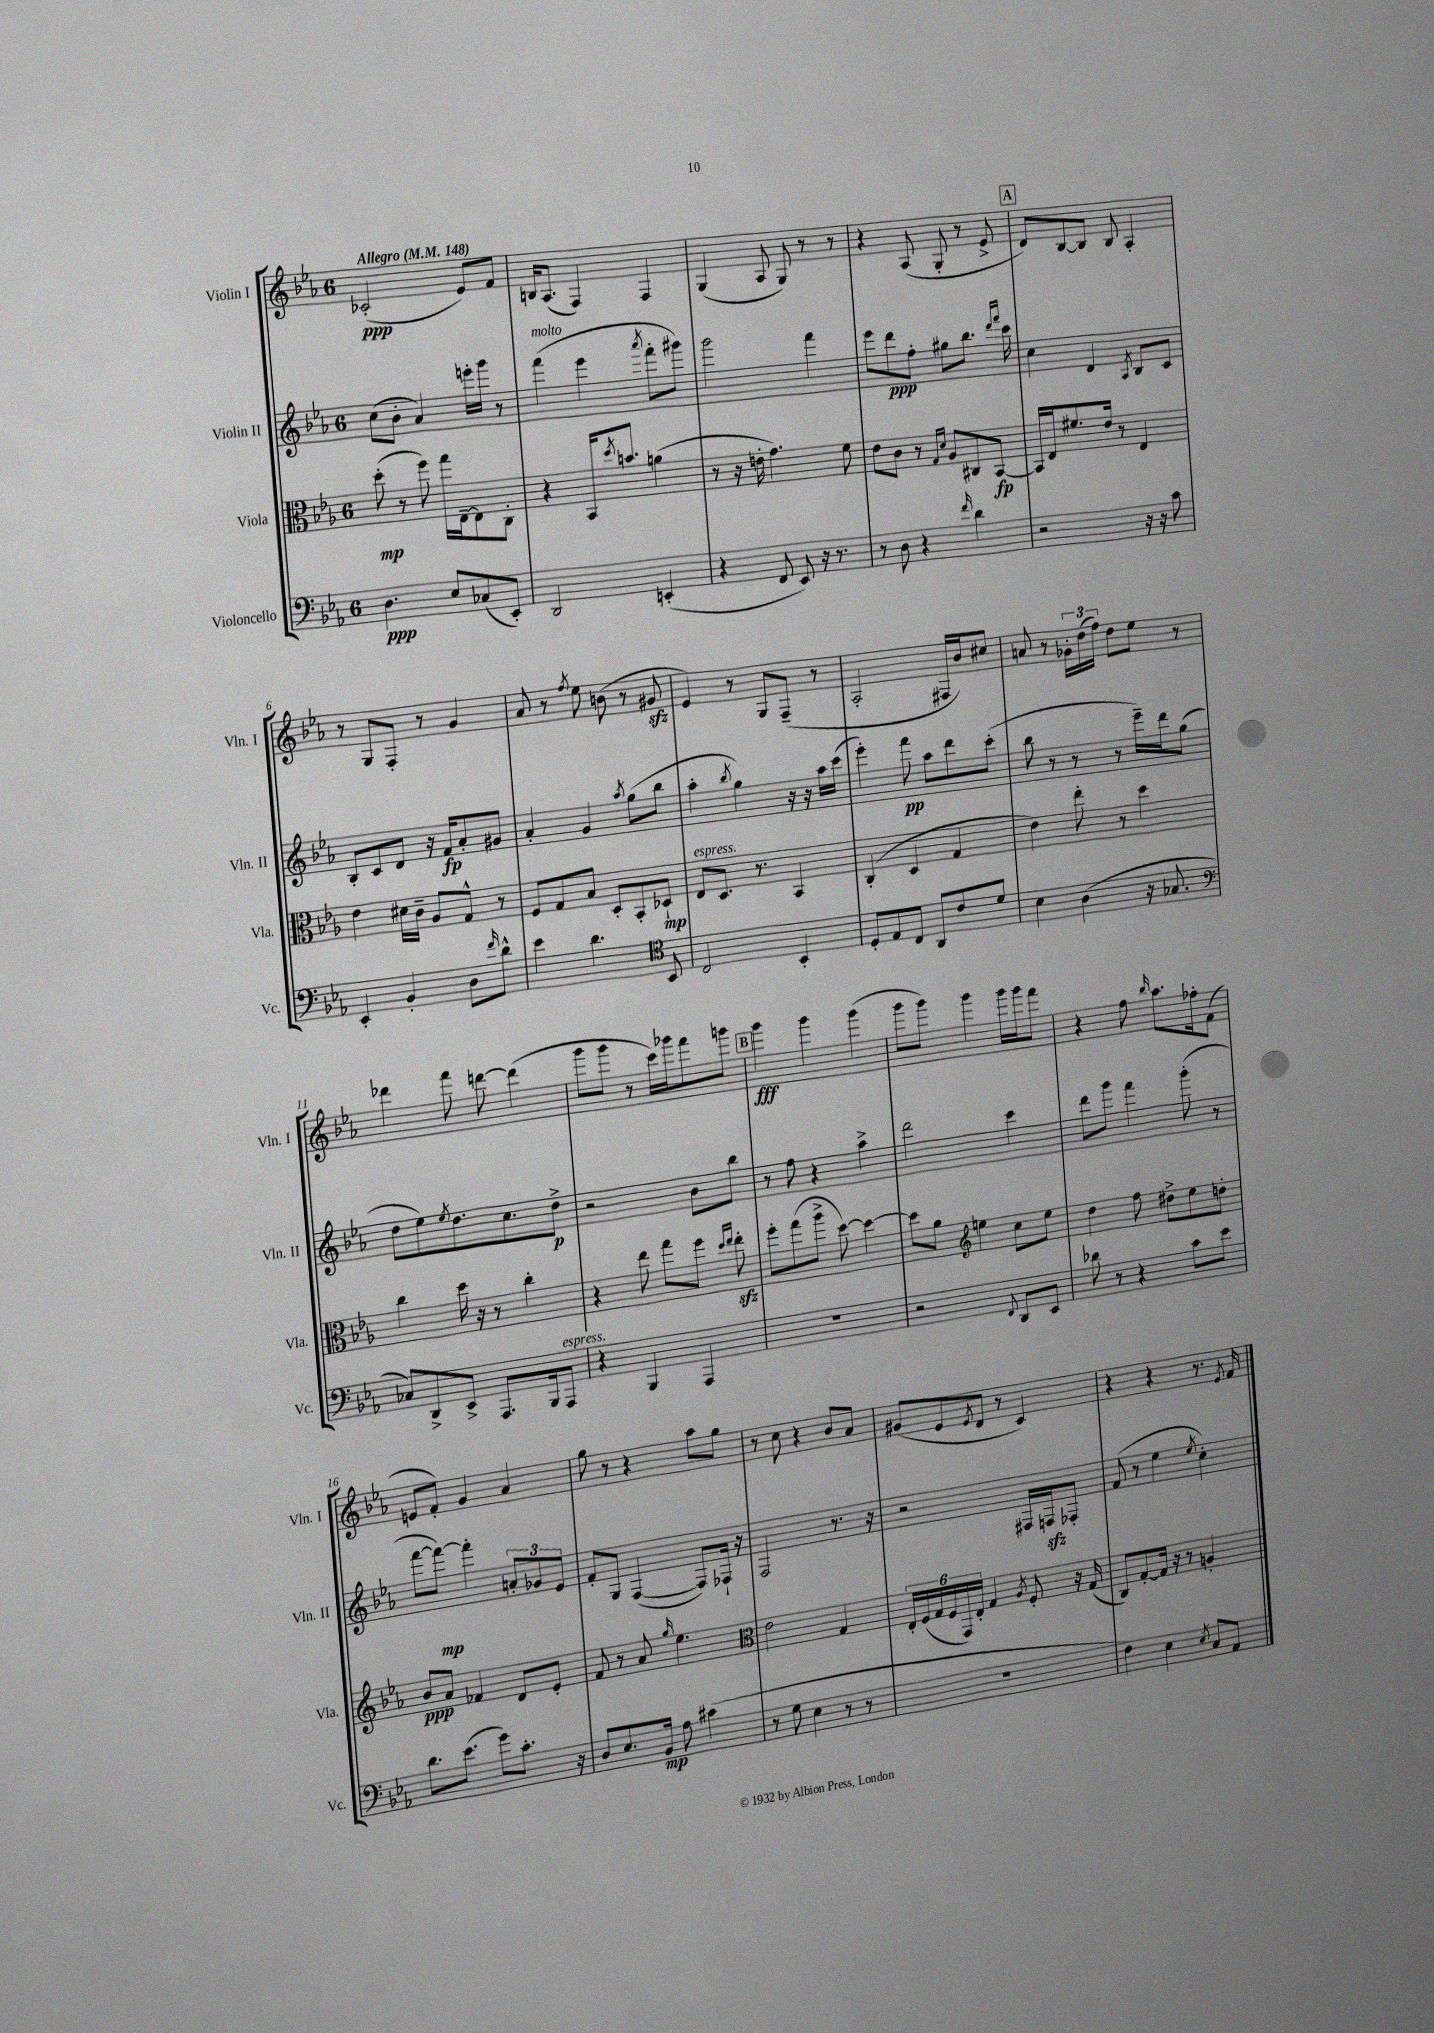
<<
\new StaffGroup <<
\new Staff = "s0" \with { instrumentName = "Violin I" shortInstrumentName = "Vln. I" } {
    \clef treble \key ees \major \once \override Staff.TimeSignature.style = #'single-digit \time 6/8 \tempo "Allegro" 4 = 148
    ces'2-.\ppp( ees'8) f'8 |
    b16 aes8.( f4) f4 |
    g4( aes8 g8) r8 r8 |
    r4 aes8( g8-. r8 ees'8-> |
    \mark \markup { \box "A" } d'8) bes8~ bes8 bes8 aes4-. |
    r8 g8 f8-. r8 g'4 |
    aes'8 r8 \acciaccatura { f''8 } ees''8 b'8( r8 gis'8\sfz |
    ees'4) r8 g8 f8--( r8 |
    aes2-. fis16 bes'16) cis''8 |
    a'8 r8 \tuplet 3/2 { ges'16-. d''16( f''16) } d''8 ees''8 r8 |
    des'''4 f'''8 d'''8~ d'''4( |
    g'''8 g'''8 r8 c'''16) ges'''16 f'''8 g'''8 |
    \mark \markup { \box "B" } g'''4\fff g'''4 g'''4( |
    g'''8 g'''8) g'''4 g'''16 g'''16 f'''8 |
    r4 f''8 \grace { bes''16 } aes''8. fes''16-. f'8( |
    e'8 f'8-.) g'4 aes'4 |
    g''8 r8 r4 aes''8 g''8 |
    r8 c''8 r4 bes'8 aes'8 |
    gis'8( ees'8 \acciaccatura { ees'8 } d'8 r8 c'4) |
    r4 r4 r8. \acciaccatura { ees'8 } f'16 \bar "|." |
}
\new Staff = "s1" \with { instrumentName = "Violin II" shortInstrumentName = "Vln. II" } {
    \clef treble \key ees \major \once \override Staff.TimeSignature.style = #'single-digit \time 6/8
    c''8( bes'8-. aes'4) e'''16-. g'''16 r8 |
    f'''4^\markup { \italic "molto" }( ees'''4 \acciaccatura { aes'''8 } f'''8-. gis'''8) |
    g'''2 f'''4 |
    ees'''8 d'''8\ppp f''8-. gis''8 bes''8. \grace { d'''16 f'''16 } c'''16 |
    \mark \markup { \box "A" } c''4 d'4 \acciaccatura { aes8 } bes8 c'8 |
    bes8-. c'8 d'8 r16 f'16\fp aes'8-. gis'8 |
    aes'4-. g'4 \acciaccatura { aes''8 } g''8( bes''8 |
    aes''4-. \acciaccatura { bes''8 } g''4) r16 r16 aes''16 c'''16( |
    ees'''4-.) f'''8\pp aes''8 d'''8 c'''8-.( |
    bes''8 r8 r8 r8 ees'''16--) d'''16 g''8( |
    d''8 ees''8) \acciaccatura { ees''8 } d''8. c''8. d''8->\p |
    r2 bes'8 bes''8 |
    \mark \markup { \box "B" } r8 f''8 r4 aes''4-> |
    d'''2 c'''4 |
    d'''8 g'''8 f'''4 g'''8-.( r8 |
    f'''8~ f'''8~\mp) f'''4-. \tuplet 3/2 { a'8-. ges'8 ees'8 } |
    f'8-. g8 f4~( f8) fes16-! r16 |
    f2 r8. r16 |
    r2 fis16 f16\sfz fes8-. |
    f'8( r8 ees''4 \acciaccatura { ees''8 } c''4-.) \bar "|." |
}
\new Staff = "s2" \with { instrumentName = "Viola" shortInstrumentName = "Vla." } {
    \clef alto \key ees \major \once \override Staff.TimeSignature.style = #'single-digit \time 6/8
    d''8-.\mp( r8 f''8) g''16 ees16~-- ees8 c8-. |
    r4 bes,16 \acciaccatura { d''8 } b'8. a'4( |
    r8 r16 e'16-. g'4.) f'8 |
    ees'8 c'8 r8 \grace { g16 d'16 } aes8 cis8 bes,8~\fp |
    \mark \markup { \box "A" } bes,16 ees16 fis'8. ees'16 r8 ees4 |
    ees'4 dis'16 c'16-- aes8 g8-^ r8 |
    f8 g8 bes8 d8-. bes,8-. des8-!\mp |
    ees8^\markup { \italic "espress." } d8. r8. bes,4 |
    c4-.( d4 g4 |
    ees'4) ees''8-. r8 d''4 |
    c''4 d''16 r16 r8 c''4-. |
    r4 ees''8 g''8 f''8 \grace { d''16 ees''16 } ees''8-.\sfz |
    \mark \markup { \box "B" } f''8-. g''8( aes''8-> d''8~) d''4~ |
    d''8 aes'8 \clef treble e''4 c''8 e''8 |
    d''4 f''8 dis''8-> ees''8 d''8-. |
    bes'8\ppp aes'8 fes'4 d'8 ees'8-. |
    f'8 r8 aes'8 \grace { g''16 } ees''4. |
    \clef alto ees'2 g4 |
    \tuplet 6/4 { ees16-. f16( g16 f16 g,16) ees16-. } g4 \acciaccatura { aes8 } f8-. r16 g16( |
    c8) g8~-. g16 r16 r8 a4-. \bar "|." |
}
\new Staff = "s3" \with { instrumentName = "Violoncello" shortInstrumentName = "Vc." } {
    \clef bass \key ees \major \once \override Staff.TimeSignature.style = #'single-digit \time 6/8
    d4.\ppp ees8 ces8( ees,8-.) |
    d,2 e,4-.( |
    r4 f,8 ees,8) r16 r8. |
    r8 d8 r4 \grace { f'16 } d'4 |
    \mark \markup { \box "A" } r2 r16 r16 c'8 |
    ees,4-. bes,4-. d8 \grace { f'16 } d'8-^ |
    ees'4 d'4. \clef tenor bes,8 |
    c2 bes,4-. |
    d8-. ees8 c8 aes,8 c'8 d'8 |
    bes4 aes4( r16 ges8. |
    \clef bass ces8) d,8-> ees,8-> aes,,8. bes,,16 aes,,8^\markup { \italic "espress." } |
    r4 bes,,4 aes,,4 |
    \mark \markup { \box "B" } R2. |
    r2 \appoggiatura { f,8 } d,8 ees,8 |
    des'8 r8 r4 c'8 ees'8 |
    d'8. ees'8.( g'8) c'8.-. r16 |
    d8 ees8. bes,16\mp aes8 cis'4( |
    r8 g8 ees4 r8 r8 |
    R2. |
    f4) ees4 \acciaccatura { ees8 } c8 aes,8 \bar "|." |
}
>>
>>
